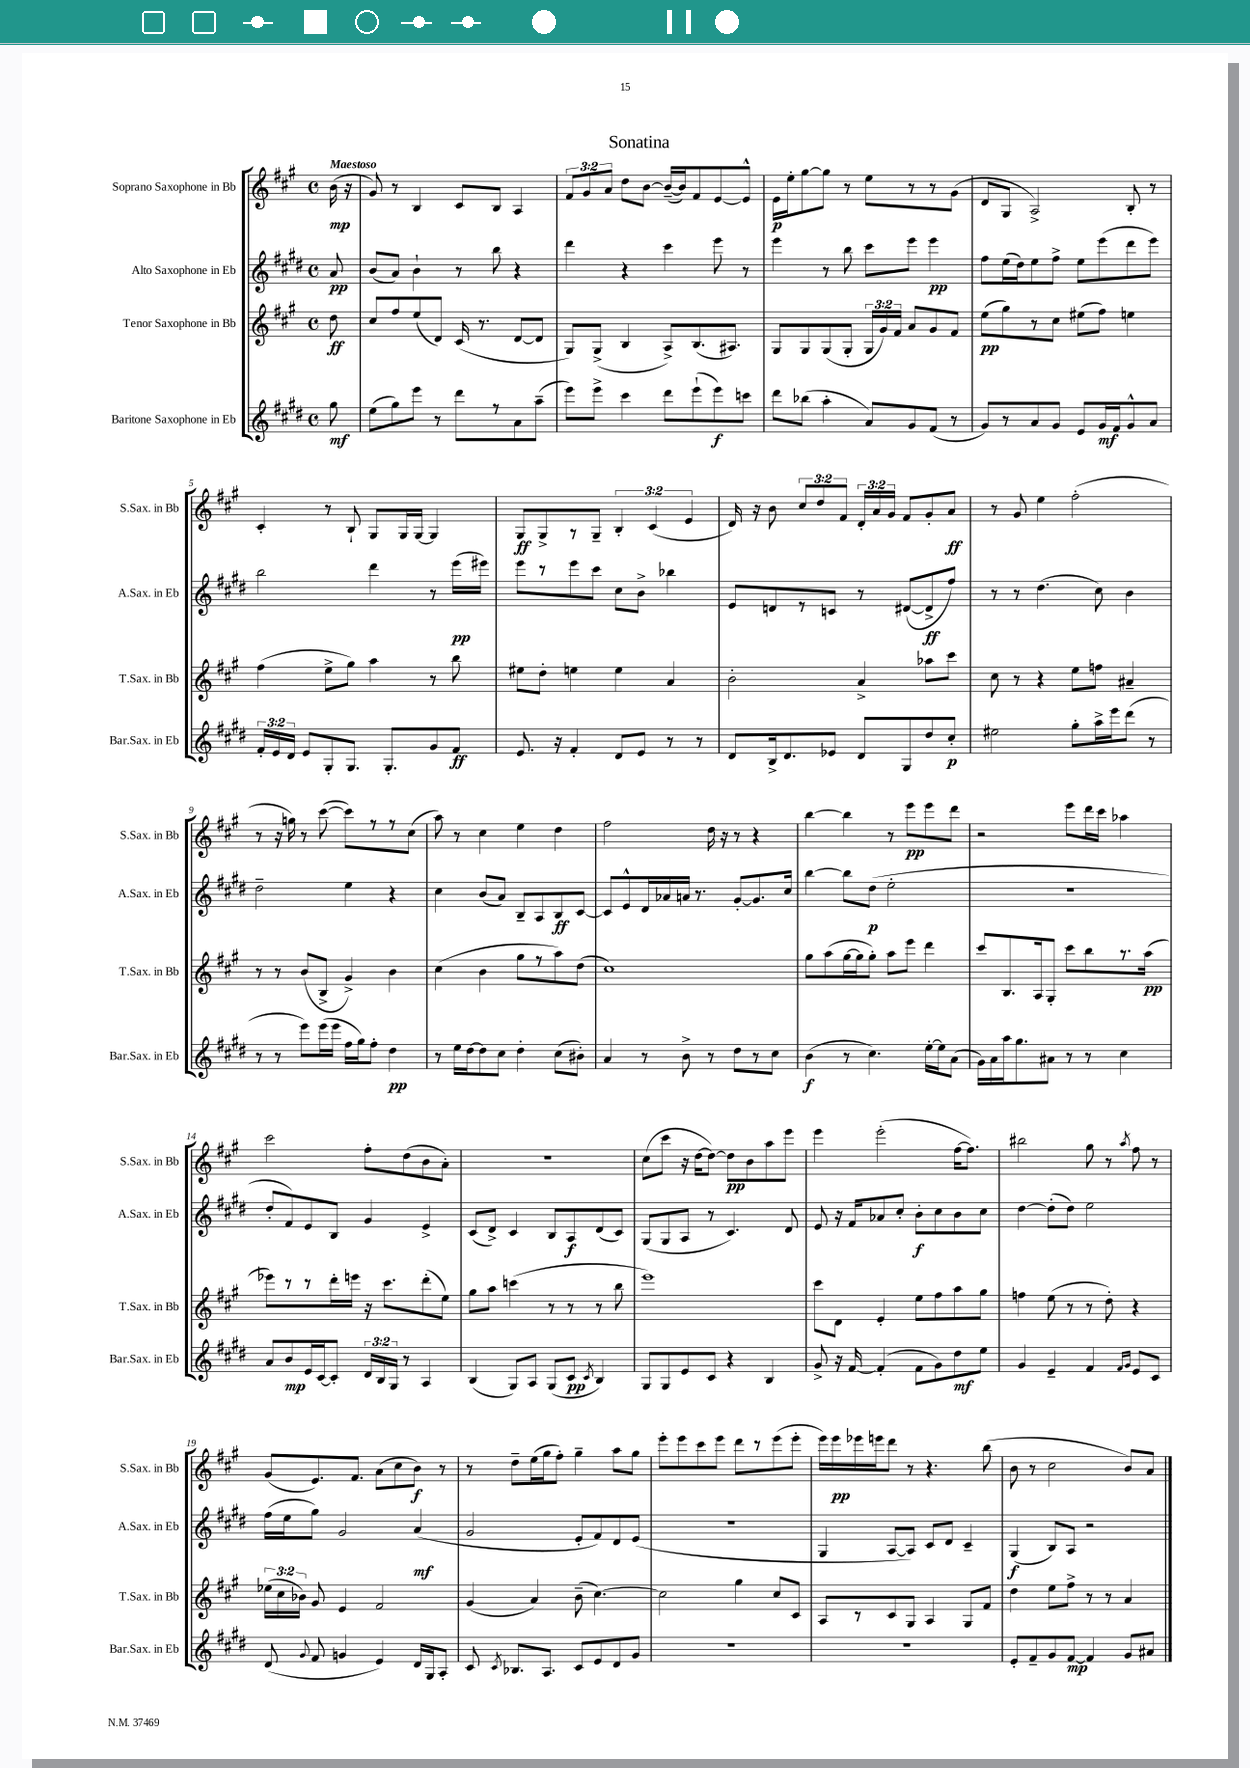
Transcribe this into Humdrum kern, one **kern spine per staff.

**kern	**kern	**kern	**kern
*staff4	*staff3	*staff2	*staff1
*clefG2	*clefG2	*clefG2	*clefG2
*k[f#c#g#d#]	*k[f#c#g#]	*k[f#c#g#d#]	*k[f#c#g#]
*M4/4	*M4/4	*M4/4	*M4/4
*met(c)	*met(c)	*met(c)	*met(c)
8gg#\	8dd\	8a/	(16b\
.	.	.	16r
=	=	=	=
(8ee\L	8cc#/L	(8b/L	8g#/)
8gg#\)	8ff#/	8a/J)	8r
8eee\J	(8ee/	4b`\	4B/
8r	8d/J)	.	.
8ddd#\L	(16c#/	8r	8c#/L
.	8.r	.	.
8r	.	8bb\	8B/J
8a\	[8d/L	4r	4A/
(8aa~\J	8d/]J	.	.
=	=	=	=
8eee\L)	8G#/L)	4ddd#\	12f#/L
.	.	.	12g#/
8eee^\J	(8G#^/J	.	.
.	.	.	12a/J
4ccc#\	4B/	4r	8dd\L
.	.	.	[8b\J
8ddd#\L	8A^/L)	4ccc#\	(16b~/_LL
.	.	.	16b/]J)
(8eee`\	(8.B/	.	8f#/
8eee\)	.	8eee\	[8e/
.	8.A#/J)	.	.
8ccc\J	.	8r	8e^^/]J
=	=	=	=
8ddd#\L	8G#/L	4eee\	16e\LL
.	.	.	16ee'\J
(8bb-\J	8G#/	.	[8gg#\
4aa'\	(8G#/	8r	8gg#\]J
.	8G#'/J	8bb\	8r
8a/L)	24G#/LL	8ccc#\L	8ee\L
.	24g#/)	.	.
.	24f#/JJ	.	.
8g#/	8a/L	8eee\J	8r
(8f#/J	8g#/	4eee\	8r
8r	8f#/J	.	(8g#\J
=	=	=	=
8g#/L)	(8ee\L	8ff#\L	8d/L
8r	8gg#\)	(16ee\L	8G#/J
.	.	16dd#\J)	.
8a/	8r	8ee\	2A^/)
8g#/J	8cc#\J	8ff#^\J	.
8e/L	(8ee#\L	8ee\L	.
16g#/L	8ff#\J)	(8eee\	.
16f#/J	.	.	.
8g#^^/	4ee\	8ddd#\	8B'/
8a/J	.	8eee\J)	8r
=	=	=	=
24f#'/LL	(4ff#\	2bb\	4c#'/
24e/	.	.	.
24d#/JJ	.	.	.
8e/L	.	.	.
8G#'/	8ee^\L	.	8r
8.G#/J	8gg#\J)	.	8B`/
.	4aa\	4ddd#\	8G#/L
8.G#'/L	.	.	.
.	.	.	16G#/L
.	.	.	[16G#/JJ
8g#/	8r	8r	4G#/]
8f#/J	8bb\	(16eee\LL	.
.	.	16eee#\JJ)	.
=	=	=	=
8.e/	8ee#\L	8eee\L	8G#/L
.	8dd'\J	8r	8G#^/
16r	.	.	.
4f#'/	4ee\	8eee\	8r
.	.	8ccc#\J	8G#~/J
8d#/L	4ee\	8cc#\L	6B'/
8e/J	.	8b^\J	.
.	.	.	(6c#/
8r	4a/	4bb-\	.
.	.	.	6e/
8r	.	.	.
=	=	=	=
8d#/L	2b'\	8e/L	16d/)
.	.	.	16r
16B^/k	.	8d/	8b\
8.d#/	.	.	.
.	.	8r	12cc#/L
.	.	.	12dd/
8e-/J	.	8c/J	.
.	.	.	12f#/J
8d#/L	4a^/	8r	24d'/LL
.	.	.	24a/
.	.	.	24g#/JJ
8G#/	.	([8d#/L	8f#/L
8dd#/	8aa-\L	8d#^/]	8g#'/
8cc#'/J	8ccc#\J	8ff#/J)	8a/J
=	=	=	=
2ee#\	8cc#\	8r	8r
.	8r	8r	8g#/
.	4r	(4.dd#\	4ee\
8gg#'\L	8ee\L	.	(2ff#'\
16aa^\L	8ff\J	8cc#\)	.
16eee\J	.	.	.
(8ddd#\J	4a#~/	4b\	.
8r	.	.	.
=	=	=	=
8r	8r	2dd#~\	8r
8r	8r	.	16r
.	.	.	16gg\)
8eee\L)	(8b/L	.	8r
(16eee\L	8B^/J	.	([8ccc#\
16eee\JJ	.	.	.
16ff#\LL	4g#^/)	4ee\	8ccc#\]L)
16gg#\J)	.	.	.
8ff#'\J	.	.	8r
4dd#\	4b\	4r	8r
.	.	.	(8cc#\J
=	=	=	=
8r	(4cc#\	4cc#\	8aa\)
16ee\LL	.	.	8r
[16dd#\J	.	.	.
8dd#\]	4b\	(8b/L	4cc#\
8cc#\J	.	8a/J)	.
4dd#'\	8gg#\L	8B~/L	4ee\
.	8r	8A/	.
(8cc#\L	8aa\)	8B/	4dd\
8b#'\J)	(8dd\J	[8c#/J	.
=	=	=	=
4a/	1cc#)	8c#/]L	2ff#\
.	.	8e^^/	.
8r	.	16d#/L	.
.	.	16a-/	.
8b^\	.	16a/JJ	.
.	.	8.r	.
8r	.	.	16dd\
.	.	.	16r
8dd#\L	.	[8g#'/L	8r
8r	.	8.g#/]	4r
8cc#\J	.	.	.
.	.	16cc#/Jk	.
=	=	=	=
(4b\	8gg#\L	[4bb\	[4bb\
.	(8aa\	.	.
8r	[16gg#\L	8bb\]L	4bb\]
.	16gg#\]J	.	.
4.cc#\)	8gg#'\J)	(8dd#\J	.
.	8aa\L	2ee'\	8r
.	8eee\J	.	8eee\L
[16ee'\LL	4ddd\	.	8eee\
16ee\]J	.	.	.
(8a\J	.	.	8ddd\J
=	=	=	=
16g#\LL)	8ccc#/L	1r	2r
16a\	.	.	.
16aa\J	8.B/	.	.
8.gg#\	.	.	.
.	16A/k	.	.
8a#\J	8G#'/J	.	.
8r	8ccc#\L	.	8eee\L
8r	8bb\	.	16ddd\L
.	.	.	16ccc#\JJ
4cc#\	8.r	.	4aa-\
.	(16aa\Jk	.	.
=	=	=	=
8a/L	8eee-\L)	8dd#'/L	2ccc#\
8b/	8r	8f#/)	.
16e/L	8r	8e/	.
[16c#/J	.	.	.
8c#'/]J	16ddd'\L	8B/J	.
.	16eee\JJ	.	.
24d#/LL	16r	4g#/	8ff#'\L
24B/	.	.	.
.	8.ccc#\L	.	.
24G#/JJ	.	.	.
8r	.	.	(8dd\
4A/	(8ddd'\	4e^/	8b\
.	8ee\J)	.	8a'\J)
=	=	=	=
(4B/	8gg#\L	(8c#/L	1r
.	8aa\J	8d#^/J)	.
8G#/L)	(4ccc\	4c#/	.
8A/J	.	.	.
(8G#/L	8r	8B/L	.
8c#/J	8r	8A/	.
8qc#/	.	.	.
4B/)	8r	(8d#/	.
.	8bb\	8c#/J)	.
=	=	=	=
8G#/L	1eee)	(8G#/L	(8cc#\L
8G#/	.	8G#/	8ccc#\J
8e/	.	8A/J	16r
.	.	.	[16dd\LK
8c#/J	.	8r	8dd\_J)
4r	.	4.c#/)	8dd\]L
.	.	.	8b\
4B/	.	.	8aa\
.	.	8d#/	8eee\J
=	=	=	=
8g#^/	8ccc#\L	8e/	4eee\
16r	8d\J	16r	.
[16f#/	.	16f#/LK	.
(4f#'/]	4e'/	8a-/	(2eee'\
.	.	8cc#'/J	.
8f#\L	8ee\L	8b'\L	.
8g#\)	8ff#\	8cc#\	.
8dd#\	8aa\	8b\	[16ff#\LK
.	.	.	8.ff#\]J)
8ee\J	8gg#\J	8cc#\J	.
=	=	=	=
4g#/	4ff\	[4dd#\	2bb#\
4e~/	(8ee\	(8dd#'\]L	.
.	8r	8dd#\J)	.
4f#/	8r	2ee\	8gg#\
.	8dd'\)	.	8r
16qqf#/LL	.	.	.
16qqg#/JJ	.	.	8qaa/
8e/L	4r	.	8ff#\
8c#/J	.	.	8r
=	=	=	=
(8d#/	(24ee-\LL	(16ff#\LL	(8g#/L
.	24cc#\	.	.
.	.	16ee\J	.
.	24b-\JJ)	.	.
8qqg#/	.	.	.
8f#/	8g#/	8gg#\J)	8.e/)
4g/	4e/	2g#/	.
.	.	.	8.f#/J
4e/)	2f#/	.	(8a\L
.	.	.	8cc#\
16d#/LL	.	(4a/	8b\J)
16G#/J	.	.	.
8A'/J	.	.	8r
=	=	=	=
8c#/	(4g#/	2g#/	8r
8qc#/	.	.	.
8.B-/L	.	.	8dd~\L
.	4a/)	.	(16ee\L
8.A/J	.	.	16gg#\J
.	.	.	8ff#'\J)
8c#/L	(8b~\	8e'/L	4gg#~\
8e/	[4.cc#\)	8f#/)	.
8d#/	.	8d#/	8aa\L
8g#/J	.	(8e/J	8gg#\J
=	=	=	=
1r	2cc#\]	1r	8eee'\L
.	.	.	8eee\
.	.	.	8ccc#\
.	.	.	8eee\J
.	4gg#\	.	8ddd\L
.	.	.	8r
.	8cc#/L	.	(8eee\
.	8c#/J	.	8eee'\J
=	=	=	=
1r	8A/L	4G#/	16eee\LL)
.	.	.	16eee\
.	8r	.	16eee-\
.	.	.	16eee\J
.	8c#/	[8A/L	8ddd\J
.	8G#/J	8A/]J)	8r
.	4A/	8c#/L	4.r
.	.	8d#/J	.
.	8G#/L	4c#~/	.
.	8f#/J	.	(8bb\
=	=	=	=
8e'/L	4dd\	(4G#/	8b\
8f#~/	.	.	8r
8g#/	8ee\L	8B/L)	2cc#\
[8f#/J	8ff#^\J	8A/J	.
4f#/]	8r	2r	.
.	8r	.	.
8g#/L	4a/	.	8b/L)
8a#/J	.	.	8a/J
==	==	==	==
*-	*-	*-	*-
